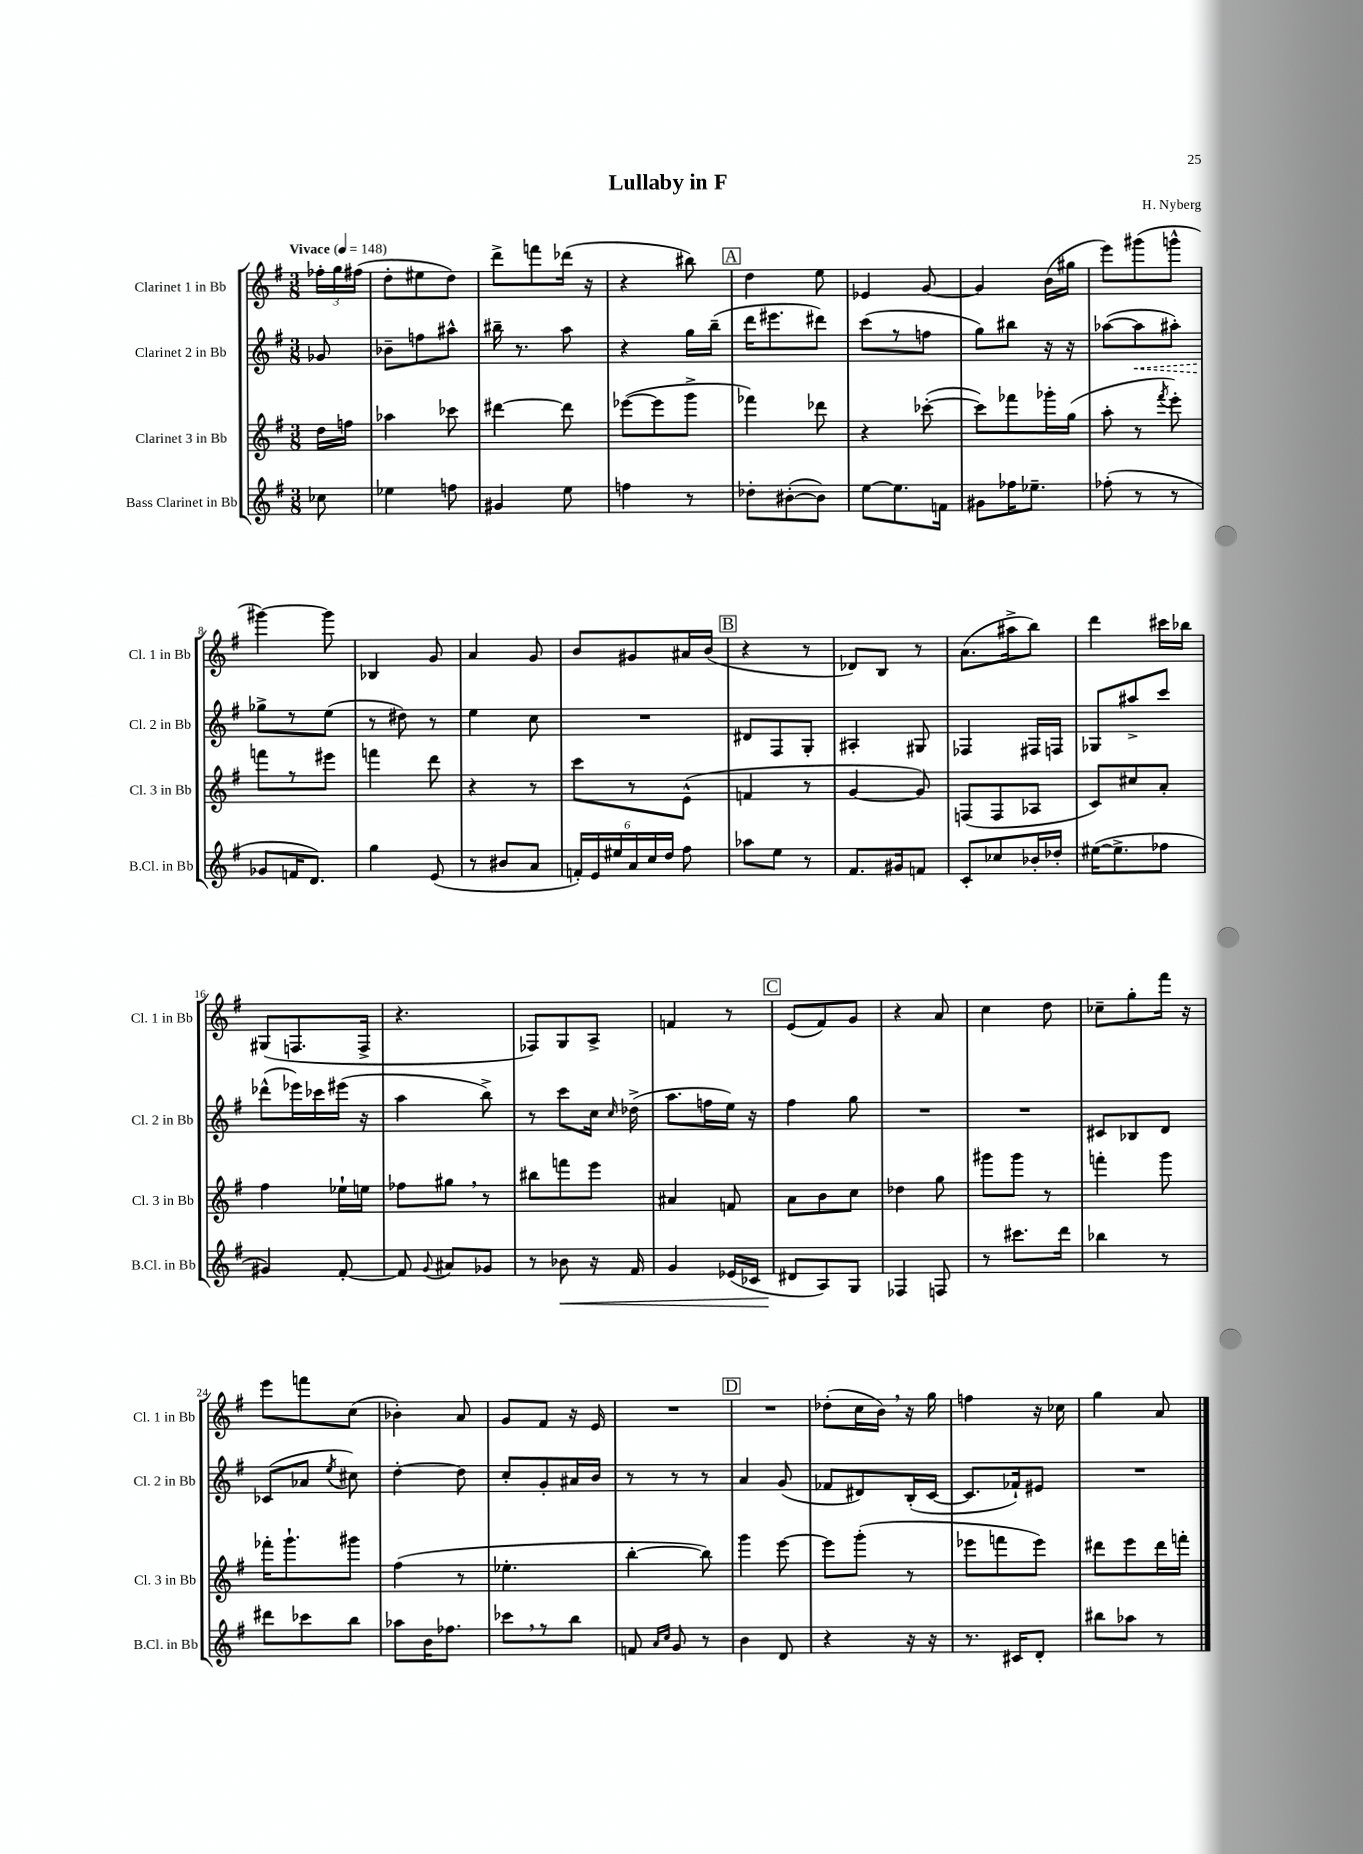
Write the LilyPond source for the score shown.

\header { title = "Lullaby in F" composer = "H. Nyberg" }
<<
\new StaffGroup <<
\new Staff = "s0" \with { instrumentName = "Clarinet 1 in Bb" shortInstrumentName = "Cl. 1 in Bb" } {
    \clef treble \key g \major \numericTimeSignature \time 3/8 \partial 8 \tempo "Vivace" 4 = 148
    \autoBeamOff \tuplet 3/2 { fes''16[-. g''16 fis''16]( } |
    d''8[-. eis''8 d''8]) |
    d'''8[-> f'''8 des'''16]( r16 |
    r4 bis''8) |
    \mark \markup { \box "A" } d''4 e''8 |
    ees'4 g'8~ |
    g'4 b'16[( gis''16] |
    e'''8[) gis'''8( g'''8]-^ |
    gis'''4~) gis'''8 |
    bes4 g'8 |
    a'4 g'8 |
    b'8[ gis'8 ais'16 b'16]( |
    \mark \markup { \box "B" } r4 r8 |
    des'8[) b8] r8 |
    a'8.[( ais''16-> b''8]) |
    d'''4 cis'''16[ bes''16] |
    gis8[( f8. f16]-> |
    r4. |
    fes8[) g8 a8]-> |
    f'4 r8 |
    \mark \markup { \box "C" } e'8[( fis'8) g'8] |
    r4 a'8 |
    c''4 d''8 |
    ces''8[-- g''8-. fis'''16] r16 |
    e'''8[ f'''8 c''8]( |
    bes'4-.) a'8 |
    g'8[ fis'8] r16 e'16 |
    R4. |
    \mark \markup { \box "D" } R4. |
    des''8[-.( c''16 b'16]) \breathe r16 g''16 |
    f''4 r16 ces''16 |
    g''4 a'8 \bar "|." |
}
\new Staff = "s1" \with { instrumentName = "Clarinet 2 in Bb" shortInstrumentName = "Cl. 2 in Bb" } {
    \clef treble \key g \major \numericTimeSignature \time 3/8 \partial 8
    \autoBeamOff ges'8 |
    bes'8[-- f''8 ais''8]-^ |
    bis''16-- r8. a''8 |
    r4 g''16[ b''16]--( |
    \mark \markup { \box "A" } d'''16[ eis'''8. dis'''8]) |
    c'''8[( r8 f''8] |
    g''8[) bis''8] r16 r16 |
    aes''8[~( \once \override Hairpin.style = #'dashed-line aes''8\< ais''8]-.) |
    ges''8[->\! r8 e''8]( |
    r8 dis''8) r8 |
    e''4 c''8 |
    R4. |
    \mark \markup { \box "B" } dis'8[ fis8 g8]-. |
    ais4-. gis8 |
    fes4 fis16[ f16] |
    ges8[ ais''8-> c'''8] |
    des'''8[-^( ees'''16) ces'''16 eis'''16]( r16 |
    a''4 b''8->) |
    r8 c'''8[ c''16] \grace { c''16 } des''16->( |
    a''8.[ f''16 e''16]) r16 |
    \mark \markup { \box "C" } fis''4 g''8 |
    R4. |
    R4. |
    cis'8[ bes8 d'8] |
    ces'8[( aes'8] \acciaccatura { e''8 } cis''8) |
    d''4~-. d''8 |
    c''8[-. g'8-. ais'16 b'16] |
    r8 r8 r8 |
    \mark \markup { \box "D" } a'4 g'8( |
    fes'8[ dis'8) b16-.( c'16]~ |
    c'8.[ fes'16-!) eis'8] |
    R4. \bar "|." |
}
\new Staff = "s2" \with { instrumentName = "Clarinet 3 in Bb" shortInstrumentName = "Cl. 3 in Bb" } {
    \clef treble \key g \major \numericTimeSignature \time 3/8 \partial 8
    \autoBeamOff d''16[ f''16] |
    aes''4 ces'''8 |
    dis'''4~ dis'''8 |
    ees'''8[~( ees'''8 g'''8]-> |
    \mark \markup { \box "A" } fes'''4) des'''8 |
    r4 ces'''8~-.( |
    ces'''8[) fes'''8 ges'''16-. g''16]( |
    a''8-. r8 \acciaccatura { fis'''8 } e'''8-.) |
    f'''8[ r8 eis'''8] |
    f'''4 d'''8 |
    r4 r8 |
    c'''8[ r8 e'8]-^( |
    \mark \markup { \box "B" } f'4 r8 |
    g'4~ g'8) |
    f8[( f8 aes8] |
    c'8[) cis''8 a'8]-. |
    fis''4 ees''16[-! e''16] |
    fes''8[ gis''8] \breathe r8 |
    bis''8[ f'''8 e'''8] |
    ais'4 f'8 |
    \mark \markup { \box "C" } a'8[ b'8 c''8] |
    des''4 g''8 |
    gis'''8[ gis'''8] r8 |
    f'''4-. g'''8 |
    fes'''16[-. g'''8.-! gis'''8] |
    fis''4( r8 |
    ees''4.-. |
    b''4~-. b''8) |
    \mark \markup { \box "D" } g'''4 e'''8~ |
    e'''8[ g'''8]-.( r8 |
    ees'''8[ f'''8 ees'''8]) |
    dis'''8[ e'''8 dis'''16 f'''16]-. \bar "|." |
}
\new Staff = "s3" \with { instrumentName = "Bass Clarinet in Bb" shortInstrumentName = "B.Cl. in Bb" } {
    \clef treble \key g \major \numericTimeSignature \time 3/8 \partial 8
    \autoBeamOff ces''8 |
    ees''4 f''8 |
    gis'4 e''8 |
    f''4 r8 |
    \mark \markup { \box "A" } des''8[-. bis'8~-.( bis'8]) |
    e''8[~ e''8. f'16] |
    gis'8[ fes''16 ees''8.]-- |
    fes''8-.( r8 r8 |
    ges'8[ f'16 d'8.]) |
    g''4 e'8( |
    r8 bis'8[ a'8] |
    \tuplet 6/4 { f'16[-.) e'16 eis''16 a'16 c''16 d''16] } fis''8 |
    \mark \markup { \box "B" } aes''8[ e''8] r8 |
    fis'8.[ gis'16 f'8] |
    c'8[-. ces''8 bes'16-. des''16]-. |
    eis''16[~( eis''8.-> fes''8] |
    gis'4) fis'8~-. |
    fis'8 \appoggiatura { g'8 } ais'8[ ges'8] |
    r8 bes'8\< r16 fis'16 |
    g'4 ees'16[( ces'16] |
    \mark \markup { \box "C" } dis'8[\! a8) g8] |
    fes4 f8 |
    r8 cis'''8.[ d'''16] |
    bes''4 r8 |
    dis'''8[ ces'''8 b''8] |
    aes''8[ b'16 fes''8.] |
    ces'''8[ \breathe r8 b''8] |
    f'8 \grace { a'16[ c''16] } g'8 r8 |
    \mark \markup { \box "D" } b'4 d'8 |
    r4 r16 r16 |
    r8. cis'16[ d'8]-. |
    bis''8[ aes''8] r8 \bar "|." |
}
>>
>>
